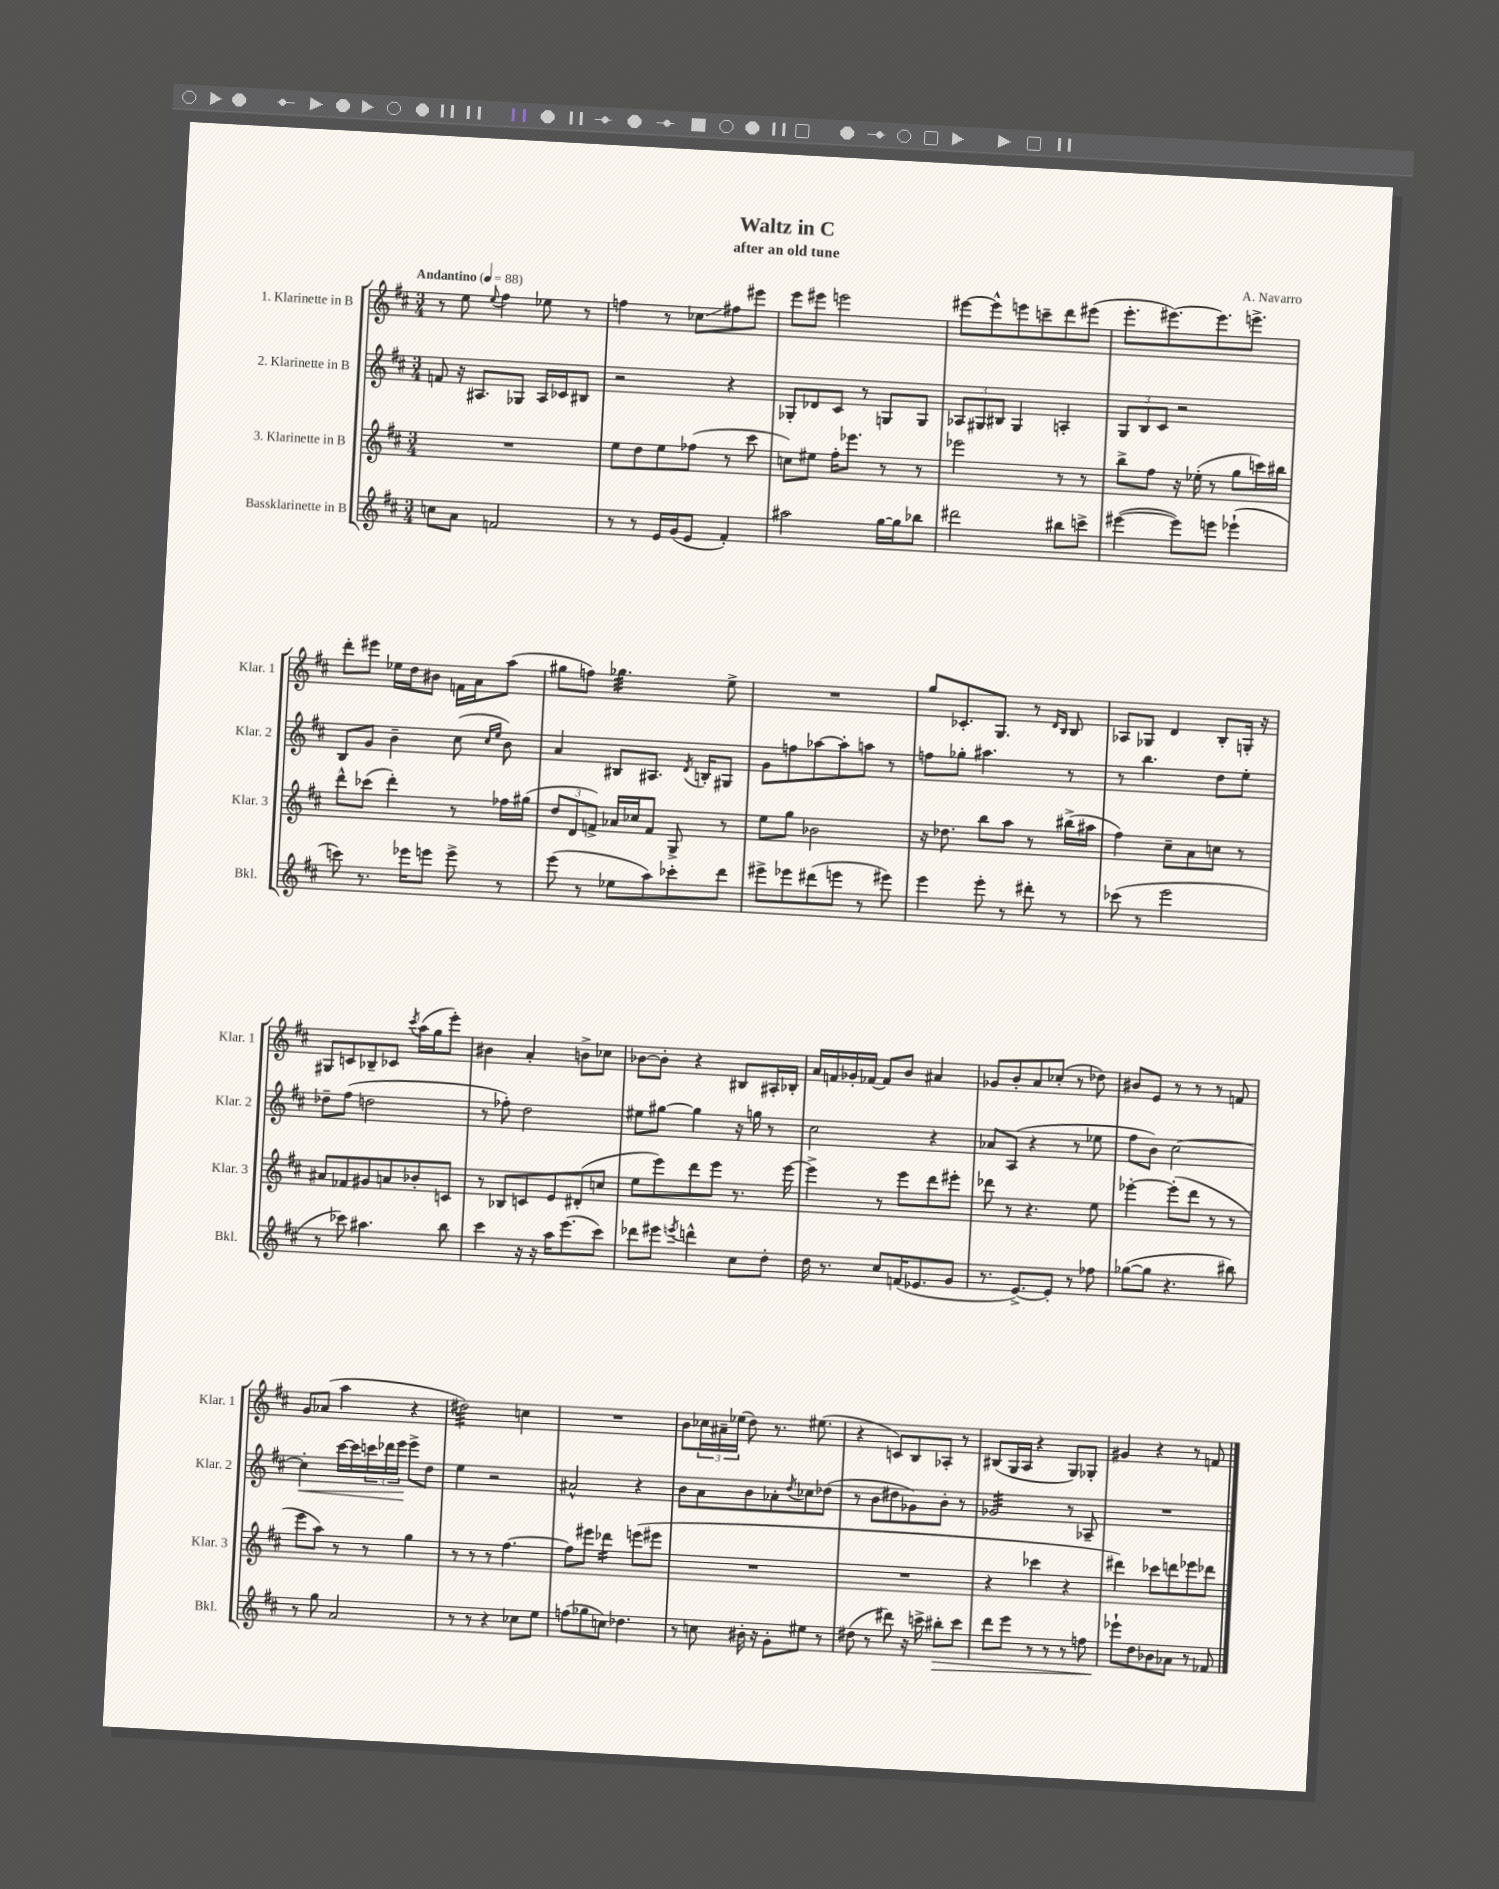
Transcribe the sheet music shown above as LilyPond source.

\header { title = "Waltz in C" composer = "A. Navarro" subtitle = "after an old tune" }
<<
\new StaffGroup <<
\new Staff = "s0" \with { instrumentName = "1. Klarinette in B" shortInstrumentName = "Klar. 1" } {
    \clef treble \key d \major \numericTimeSignature \time 3/4 \tempo "Andantino" 4 = 88
    r8 e''8 \appoggiatura { e''8 } fis''4 ees''8 r8 |
    f''4 r8 ces''8\glissando fis''8 eis'''8 |
    e'''8 eis'''8 e'''2 |
    eis'''8~ eis'''8-^ e'''8 c'''8-- d'''8 eis'''8( |
    e'''8.-. eis'''8.~) eis'''8. e'''8.-> |
    d'''8-. eis'''8 ees''16 d''16 bis'8 f'16 a'16 a''8( |
    gis''8 f''8) ges''4.:32 e''8-> |
    R2. |
    g''8 ces'8.-. g8. r8 \grace { d'16 b16 } b8 |
    aes8 ges8 d'4 b8-. g16-. r16 |
    gis8 c'8 bes8-- ces'8 \acciaccatura { cis'''8 } a''16( g''16 e'''8-.) |
    bis'4 a'4-. b'8-> ces''8 |
    bes'8~ bes'8-. r4 bis8 ais16-. bes16-. |
    a'16 f'16 ges'16-. fes'16~ fes'8 b'8 ais'4 |
    ges'8 b'8-. a'8 ces''8-.( r8 des''8) |
    bis'8 e'8 r8 r8 r8 f'8 |
    g'8 aes'8( a''4 r4 |
    dis''2:32) c''4 |
    R2. |
    b'8 \tuplet 3/2 { ces''16 ais'16-- ees''16( } d''8) r8. eis''8.( |
    r4 c'8) b8 aes8-. r8 |
    bis8( g16 a16 r4 g8) ges8-. |
    gis'4 r4 r8 f'8 \bar "|." |
}
\new Staff = "s1" \with { instrumentName = "2. Klarinette in B" shortInstrumentName = "Klar. 2" } {
    \clef treble \key d \major \numericTimeSignature \time 3/4
    f'8 r16 ais8. ges8 ais16 ces'16 bis8 |
    r2 r4 |
    ges8-. des'8 cis'8 r8 g8 g8 |
    \tuplet 3/2 { aes8 gis8 bis8 } gis4 a4-. |
    \tuplet 3/2 { g8 b8 cis'8 } r2 |
    b8 g'8 b'4-- cis''8( \grace { cis''16 e''16 } b'8) |
    a'4 bis8 ais8. \acciaccatura { d'8 } b16-. gis8 |
    g'8 f''8 aes''8~ aes''8-. a''8 r8 |
    f''8 ges''8-. ais''4. r8 |
    r8 b''4. d''8 e''8-. |
    des''8-- fis''8( d''2 |
    r8 fes''8-.) d''2 |
    eis''8 gis''8~ gis''4 r16 g''16 r8 |
    cis''2 r4 |
    aes'8 a8( r4 r8 ees''8 |
    fis''8 b'8) cis''2~ |
    cis''4-.\< cis'''16~ cis'''16 \tuplet 3/2 { c'''16 des'''16 e'''16\! } e'''8-> d''8 |
    e''4 r2 |
    ais'2-^ r4 |
    b'8 a'8 b'8 aes'8-. \acciaccatura { d''8 } ces''8 des''8( |
    r8 b'8 dis''8 ges'8) b'8-. r8 |
    ges'2:32 r8 aes8-- |
    R2. \bar "|." |
}
\new Staff = "s2" \with { instrumentName = "3. Klarinette in B" shortInstrumentName = "Klar. 3" } {
    \clef treble \key d \major \numericTimeSignature \time 3/4
    R2. |
    e''8 d''8 e''8 fes''8( r8 cis'''8 |
    c''8) eis''8 fis''16-. ees'''8. r8 r8 |
    ees'''2 r8 r8 |
    b''8-> fis''8 r16 ees''16-.( r8 g''8 c'''16) bis''16 |
    d'''8-^ ces'''8( d'''4-.) r8 fes''16 gis''16( |
    \tuplet 3/2 { d''8 d'8 f'8->) } aes'16 ces''16 f'8 g8-> r8 |
    e''8 g''8 bes'2 |
    r16 des''8. b''8 a''8 r8 bis''16->( ais''16 |
    fis''4) cis''8-- a'8 c''8 r8 |
    ais'8 fes'8 gis'8 a'8 bes'8-. c'8 |
    r8 bes8 c'8 e'8 dis'8-.( c''8 |
    e''8 e'''8) d'''8 e'''8 r8. e'''16~ |
    e'''4-> r8 e'''8 d'''8 eis'''8-. |
    des'''8 r8 r4. e''8 |
    ees'''4~-. ees'''8-.( d'''8 r8 r8 |
    e'''8 a''8) r8 r8 g''4 |
    r8 r8 r8 fis''4.~ |
    fis''8 eis'''8 des'''4:16 e'''8( eis'''8 |
    R2. |
    R2. |
    r4 ces'''4 r4 |
    dis'''4) ces'''8 d'''8 ees'''8 des'''8 \bar "|." |
}
\new Staff = "s3" \with { instrumentName = "Bassklarinette in B" shortInstrumentName = "Bkl." } {
    \clef treble \key d \major \numericTimeSignature \time 3/4
    c''8 a'8 f'2 |
    r8 r8 e'16 g'16( e'8 fis'4-.) |
    ais''2 g''16~ g''16 bes''8 |
    dis'''2 bis''8 c'''8-> |
    eis'''4~( eis'''8) e'''8 ees'''4-!( |
    c'''8) r8. ees'''16 e'''8 e'''8-> r8 |
    e'''8( r8 ees''8 a''8) ces'''8-. d'''8 |
    eis'''8-> ees'''8 dis'''8( e'''8 r8 eis'''8) |
    e'''4 e'''8-. r8 dis'''8-. r8 |
    ces'''8( r8 e'''2 |
    r8 ces'''8) ais''4. b''8 |
    cis'''4 r16 r16 a''16 e'''8.( cis'''8) |
    des'''8 eis'''8 \acciaccatura { e'''8 } d'''4-^ cis''8 d''8-. |
    d''16 r8. cis''8 f'16( ees'8. g'8 |
    r8. e'8.~->) e'8-. r8 fes''8 |
    ges''8~( ges''8 r4. bis''8) |
    r8 g''8 a'2 |
    r8 r8 r4 ces''8 e''8 |
    f''8( ges''8 c''8) des''4. |
    r8 c''8 bis'16-. r16 g'8-. eis''8 r8 |
    dis''8( r8 dis'''8) r16 c'''16-> bis''8-.\> c'''8 |
    d'''8 e'''8 r8 r8 r8 f''8 |
    ees'''8-!\! d''8 bes'8 aes'8 r8 fes'8 \bar "|." |
}
>>
>>
\layout { \context { \Score \remove "Bar_number_engraver" } }
